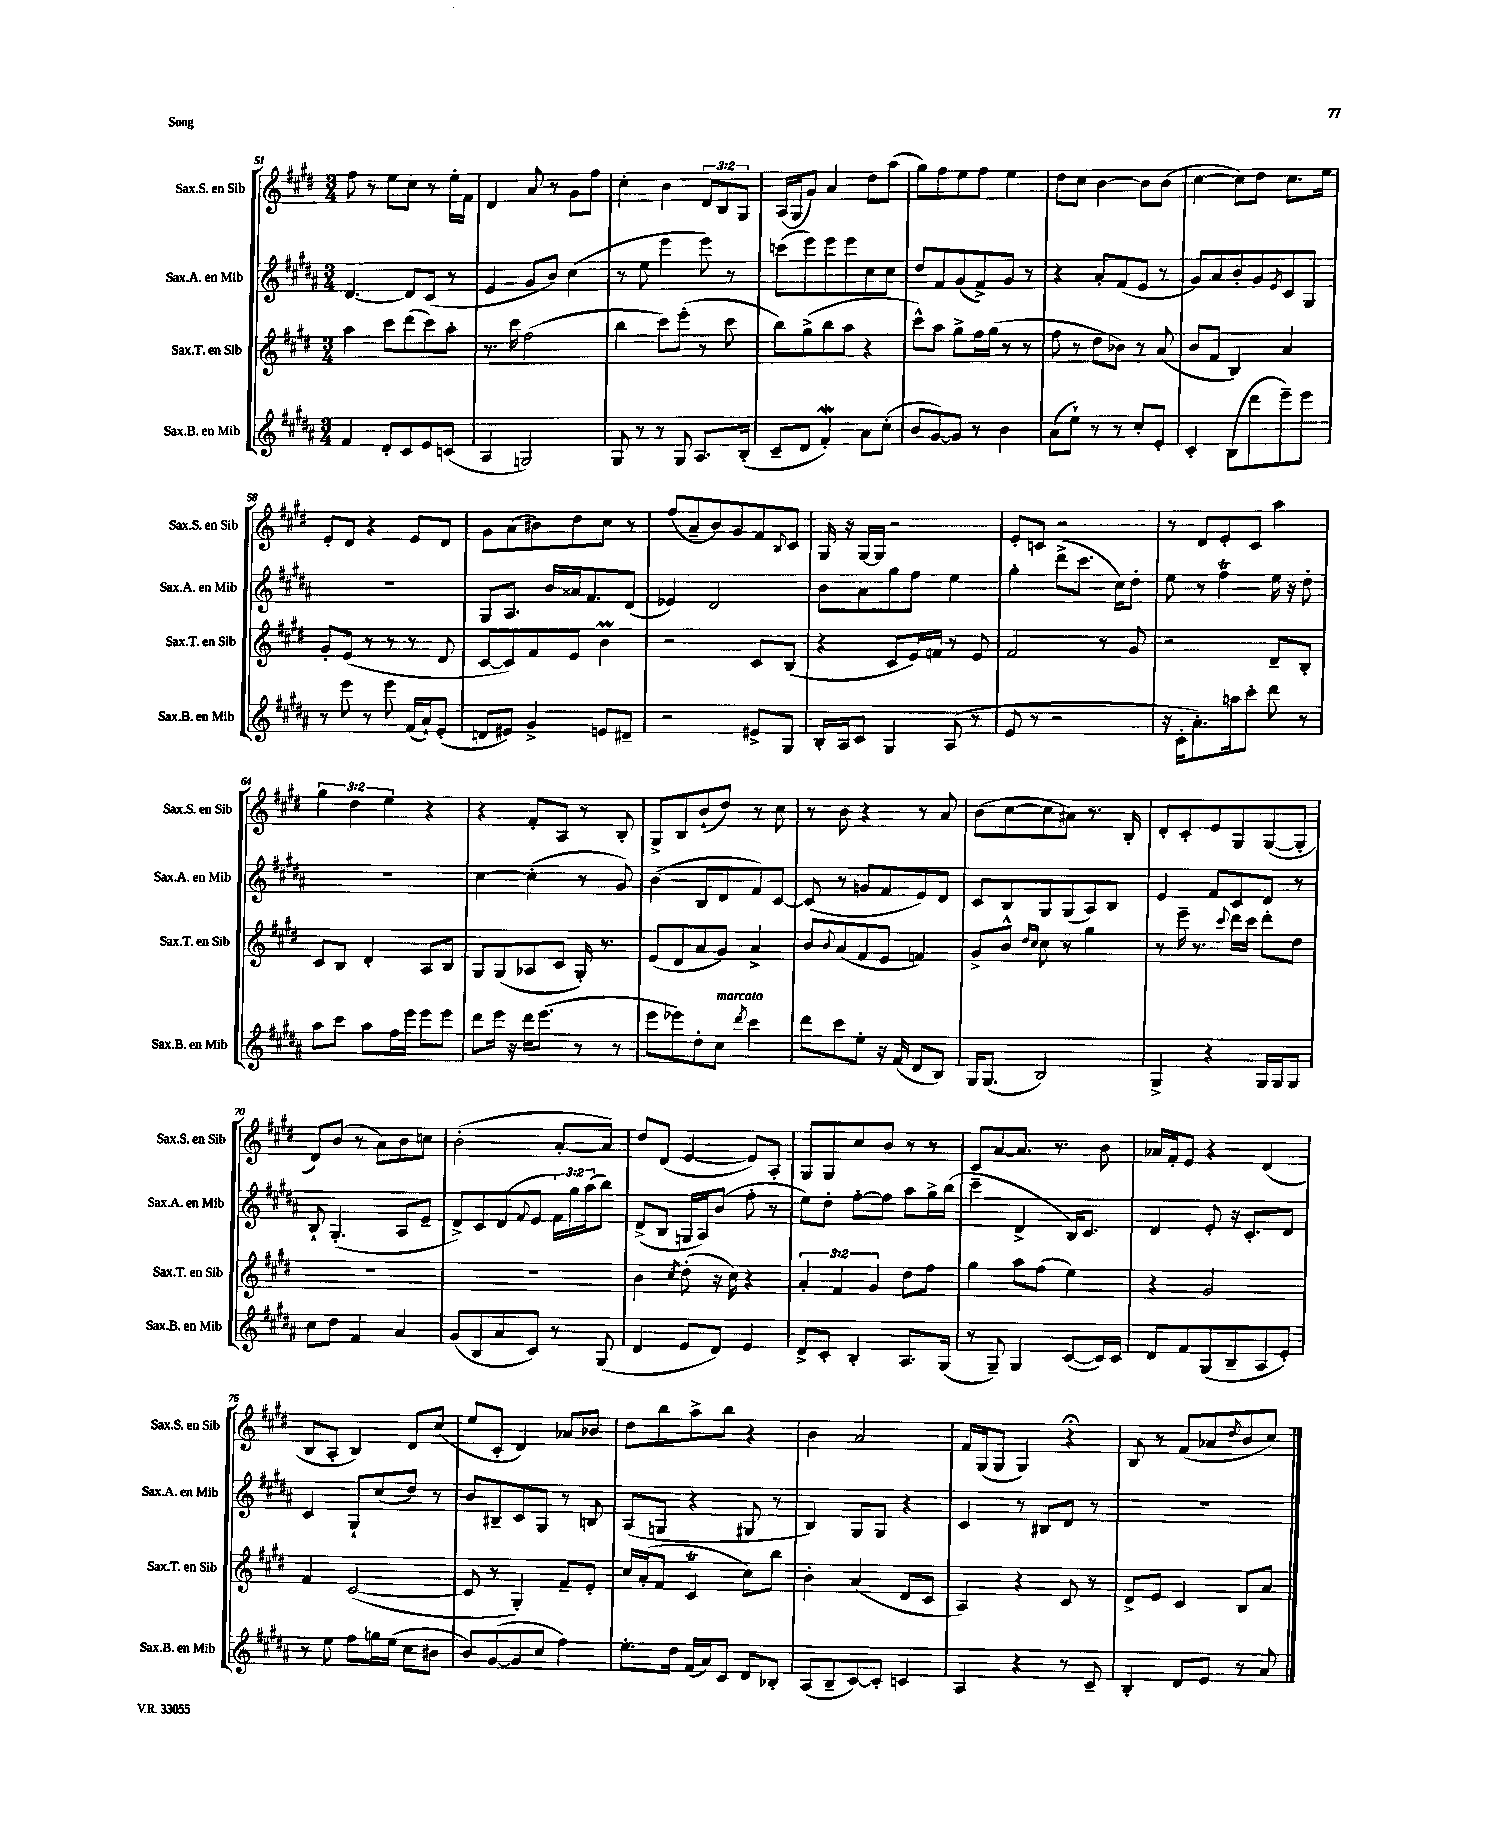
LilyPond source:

<<
\new StaffGroup <<
\new Staff = "s0" \with { instrumentName = "Sax.S. en Sib" shortInstrumentName = "Sax.S. en Sib" } {
    \clef treble \key e \major \numericTimeSignature \time 3/4 \override Staff.TupletNumber.text = #tuplet-number::calc-fraction-text
    fis''8 r8 e''8 cis''8 r8 e''16-. fis'16 |
    dis'4 a'8 r8 gis'8 fis''8 |
    cis''4-. b'4 \tuplet 3/2 { dis'8 b8 gis8 } |
    a16( gis16 gis'8) a'4 dis''8 a''8( |
    gis''8) fis''8 e''8 fis''8 e''4 |
    dis''8 cis''8 b'4~ b'8 b'8( |
    cis''4~ cis''8) dis''8 cis''8. e''16 |
    e'8-. dis'8 r4 e'8 dis'8 |
    gis'8 a'8( bis'8) dis''8 cis''8 r8 |
    fis''8( a'8-- b'8) gis'8 fis'8 \appoggiatura { b8 } cis'8 |
    gis16 r16 gis16~ gis16 r2 |
    e'8-. c'8 r2 |
    r8 dis'8 e'8-. cis'8 a''4 |
    \tuplet 3/2 { gis''4 dis''4 e''4 } r4 |
    r4 fis'8-. a8 r8 b8-. |
    gis8-> b8 b'8-!( dis''8) r8 cis''8 |
    r8 b'8 r4 r8 a'8 |
    b'8( cis''8~ cis''8 ais'8) r8. b16-. |
    dis'8-. cis'8-. e'8 gis8 gis8~( gis8-. |
    dis'8) b'8( r8 a'8) b'8 c''8 |
    b'2-.( a'8~-. a'8) |
    dis''8 dis'8( e'4~ e'8) a8-. |
    gis8 gis8 cis''8 b'8 r8 r8 |
    cis'8 a'8~ a'8. r8. b'8 |
    aes'16 fis'16-. e'8 r4 dis'4( |
    b8 a8-. b4) dis'8 cis''8( |
    e''8 cis'8-. dis'4) aes'8 bes'8 |
    dis''8 b''8 a''8-> b''8 r4 |
    b'4 a'2 |
    fis'16 gis16( gis8 gis4) r4\fermata |
    b8 r8 fis'8( aes'8 \acciaccatura { dis''8 } b'8 cis''8) \bar "|." |
}
\new Staff = "s1" \with { instrumentName = "Sax.A. en Mib" shortInstrumentName = "Sax.A. en Mib" } {
    \clef treble \key b \major \numericTimeSignature \time 3/4 \override Staff.TupletNumber.text = #tuplet-number::calc-fraction-text
    dis'4.~ dis'8 cis'8( r8 |
    e'4 gis'8 b'8) cis''4( |
    r8 e''8 e'''4 e'''8) r8 |
    c'''8( e'''8) e'''8 e'''8 cis''8 cis''8 |
    dis''8 fis'8 gis'8( fis'8->) gis'8 r8 |
    r4 ais'8-. fis'8( e'8 r8 |
    gis'8) ais'8 b'8-. gis'8 \acciaccatura { e'8 } cis'8 gis8 |
    R2. |
    gis8 ais8. b'16 aisis'16 fis'8. dis'8( |
    ees'4) dis'2 |
    b'8 ais'8 gis''8 fis''8 e''4 |
    gis''4-. dis'''8->( cis'''8. cis''16) dis''8-. |
    e''8 r8 fis''4\trill e''16 r16 dis''8-. |
    R2. |
    cis''4~ cis''4-.( r8 gis'8) |
    b'4( b8 dis'8 fis'8) cis'8~ |
    cis'8( r8 g'8 fis'8 e'8) dis'8 |
    cis'8 b8 gis8 gis8( ais8) b8 |
    e'4 fis'8 cis'8 dis'8 r8 |
    b8-! gis4.-.( ais8 e'8-- |
    dis'8->) cis'8 dis'8( \appoggiatura { fis'8 } e'8 \tuplet 3/2 { fis'16) gis''16 ais''16( } b''8) |
    dis'8->( b8 g16 ais16) b'8( fis''8-. r8 |
    e''8) dis''8-. fis''8~-. fis''8 ais''8 gis''16-> b''16( |
    cis'''4-- dis'4-> b16) cis'8. |
    dis'4 e'8-. r16 cis'8.-. dis'8 |
    cis'4 gis8-! cis''8( dis''8) r8 |
    b'8 bis8-- cis'8 gis8 r8 b8 |
    ais8( g8 r4 gis8 r8 |
    b4) gis8 gis8 r4 |
    cis'4 r8 bis8 dis'8 r8 |
    R2. \bar "|." |
}
\new Staff = "s2" \with { instrumentName = "Sax.T. en Sib" shortInstrumentName = "Sax.T. en Sib" } {
    \clef treble \key e \major \numericTimeSignature \time 3/4 \override Staff.TupletNumber.text = #tuplet-number::calc-fraction-text
    a''4 cis'''8 dis'''8( cis'''8) a''8-. |
    r8. cis'''16 fis''2( |
    b''4 cis'''8) e'''8-.( r8 cis'''8 |
    b''8) gis''8->( b''8 a''8 r4 |
    cis'''8-^) a''8 gis''8-> fis''16 gis''16( r8 r8 |
    fis''8 r8 dis''8 bes'8) r8 a'8( |
    b'8 fis'8 b4) a'4 |
    gis'8-. e'8( r8 r8 r8 dis'8 |
    cis'8~ cis'8) fis'8 e'8 b'4\prall |
    r2 cis'8 b8( |
    r4 cis'8 e'16) f'16 r8 e'8 |
    fis'2 r8 gis'8 |
    r2 dis'8-- b8-. |
    cis'8 b8 dis'4-. a8 b8 |
    gis8 gis8( aes8 cis'8 gis16-.) r8. |
    e'8( dis'8 a'8 gis'8) a'4-> |
    b'8 \appoggiatura { b'8 } a'8( fis'8 e'8 f'4) |
    gis'8-> b'8-^ \grace { dis''16 cis''16 } cis''8 r8 gis''4 |
    r8 e'''16-- r8. \appoggiatura { cis'''8 } dis'''16 cis'''16 dis'''8-. dis''8 |
    R2. |
    R2. |
    b'4 \acciaccatura { cis''8 } dis''8-.( r16 cis''16) r4 |
    \tuplet 3/2 { a'4-. fis'4 gis'4 } dis''8 fis''8 |
    gis''4 a''8 fis''8( e''4) |
    r4 gis'2 |
    fis'4 cis'2~( |
    cis'8 r8 gis4-.) fis'8-- e'8-. |
    cis''16 a'16-.( fis'8 cis'4\trill cis''8) b''8 |
    b'4-. a'4( dis'8 cis'8 |
    a4) r4 cis'8 r8 |
    dis'8-> e'8 cis'4 b8 a'8 \bar "|." |
}
\new Staff = "s3" \with { instrumentName = "Sax.B. en Mib" shortInstrumentName = "Sax.B. en Mib" } {
    \clef treble \key b \major \numericTimeSignature \time 3/4
    fis'4 dis'8-. cis'8 e'8 c'8( |
    ais4 g2) |
    gis8 r8 r8 gis8 ais8. b16-.( |
    cis'8-- dis'8 fis'4-.\mordent) ais'8 cis''8-.( |
    b'8 gis'8~) gis'8 r8 b'4 |
    ais'8( e''8-!) r8 r8 cis''8-. e'8-. |
    cis'4-. b8( dis'''8 e'''8--) e'''8 |
    r8 e'''8 r8 e'''8 fis'16( ais'16-!) e'8-.( |
    d'8 eis'8) gis'4-> e'8 dis'8-- |
    r2 eis'8-> gis8 |
    b16-. ais16 cis'8 gis4 ais8( r8 |
    e'8 r8 r2 |
    r16 cis'16-. ais'8.-.) a''16 cis'''8-. dis'''8 r8 |
    ais''8 cis'''8 ais''8 fis''16 e'''16 e'''8 e'''8 |
    dis'''8 e'''16 r16 dis'''16 e'''8.( r8 r8 |
    e'''8 ees'''8) dis''8-. cis''8^\markup { \italic "marcato" } \acciaccatura { dis'''8 } cis'''4 |
    dis'''8 cis'''8 e''8-. r16 fis'16( dis'8 b8) |
    gis16 gis8.( b2) |
    gis4-> r4 gis16 gis16 gis8 |
    cis''8 dis''8 fis'4 ais'4 |
    gis'8( b8 ais'8 cis'8) r8 gis8( |
    dis'4 e'8 dis'8) e'4 |
    dis'8-> cis'8-. b4-. ais8. gis16( |
    r8 gis8--) gis4 cis'8~( cis'16) cis'16 |
    dis'8 fis'8 gis8( b8-- ais8 e'8-.) |
    r8 e''8 fis''8 g''16 e''16( cis''8 bis'8 |
    b'8) gis'8~( gis'8 cis''8 fis''4) |
    e''8.-. dis''16 fis'16( ais'16) cis'8 dis'8 bes8-. |
    ais8( b8-- cis'8~) cis'8-. c'4 |
    ais4 r4 r8 cis'8-- |
    b4-. dis'8 e'8 r8 ais'8 \bar "|." |
}
>>
>>
\layout { \context { \Score currentBarNumber = #51 } }
